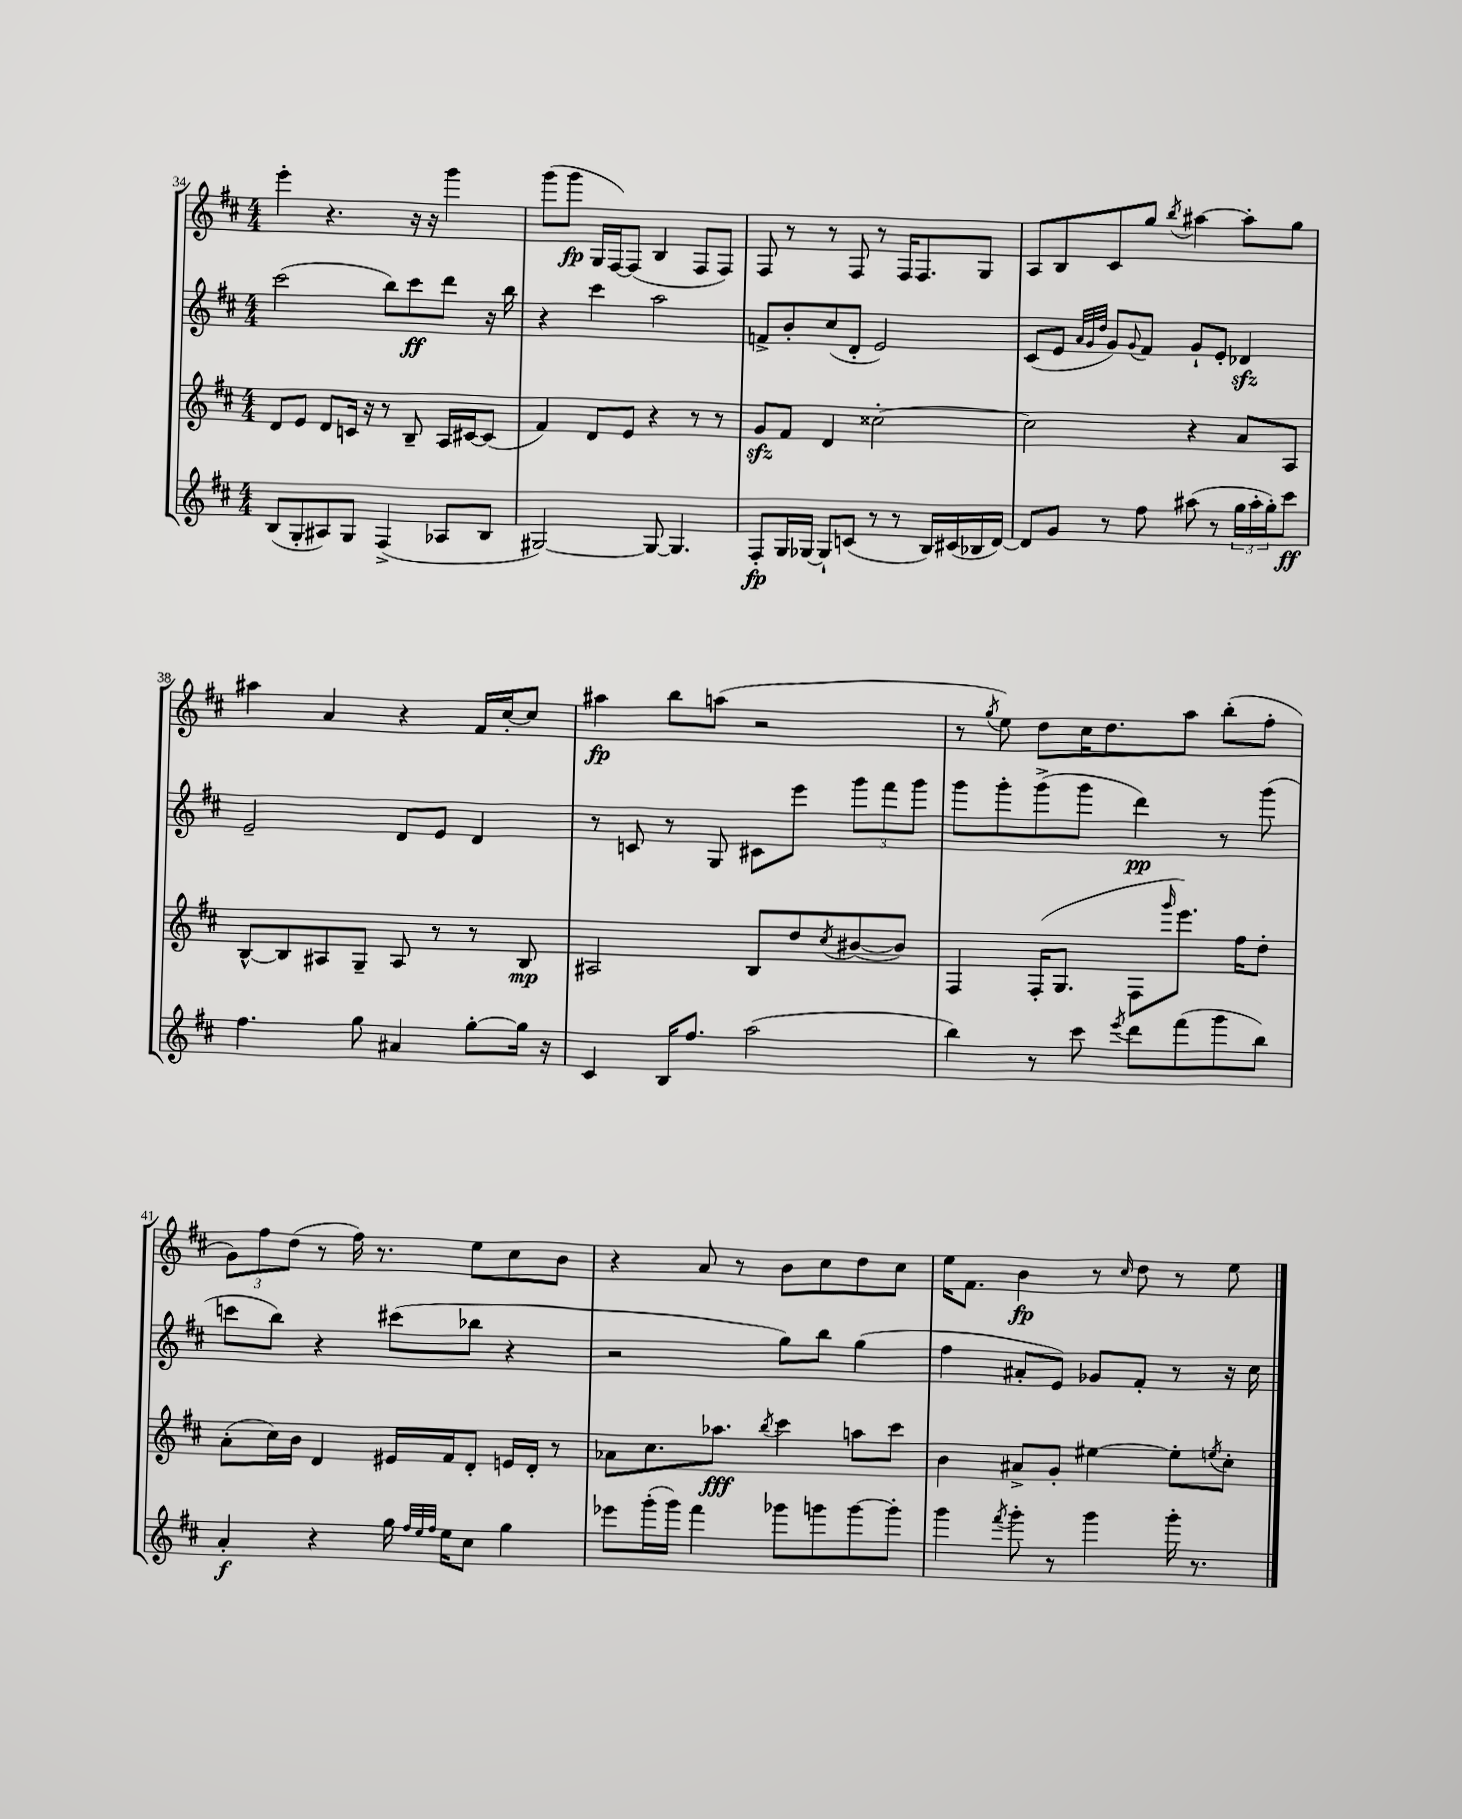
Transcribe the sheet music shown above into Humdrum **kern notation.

**kern	**kern	**kern	**kern
*staff4	*staff3	*staff2	*staff1
*clefG2	*clefG2	*clefG2	*clefG2
*k[f#c#]	*k[f#c#]	*k[f#c#]	*k[f#c#]
*M4/4	*M4/4	*M4/4	*M4/4
(8B	8d	(2ccc#	4eee'
8G'	8e	.	.
8A#)	8d	.	4.r
8G	16c	.	.
.	16r	.	.
(4F#^	8r	8bb)	.
.	8B~	8ccc#	16r
.	.	.	16r
8A-	16A	8ddd	4ggg
.	[16c#	.	.
8B	(8c#]	16r	.
.	.	16bb	.
=	=	=	=
[2G#)	4f#)	4r	(8ggg
.	.	.	8ggg
.	8d	4ccc#	16G
.	.	.	[16F#)
.	8e	.	(8F#]
8G#_	4r	2aa	4B
4.G#]	.	.	.
.	8r	.	8F#
.	8r	.	8F#)
=	=	=	=
8F#'	8g	8f^	8F#
16G	8f#	8b'	8r
[16G-	.	.	.
8G-`]	4d	(8cc#	8r
(8c	.	8d'	8F#
8r	[2cc##'	2e)	8r
8r	.	.	16F#
.	.	.	8.F#
16B)	.	.	.
(16c#	.	.	.
16B-	.	.	8G
[16d)	.	.	.
=	=	=	=
8d]	2cc##]	(8c#	8A
8g	.	8e	8B
.	.	32qqa	.
.	.	32qqg	.
.	.	32qqdd	.
8r	.	8g)	8c#
.	.	8qqg	.
8ff#	.	8f#	8gg
.	.	.	8qbb
(8aa#	4r	8g`	[4aa#
8r	.	8e'	.
24gg	8a	4d-	8aa#']
24aa#'	.	.	.
24gg')	.	.	.
8ccc#	8A	.	8gg
=	=	=	=
4.ff#	[8B^^	2e~	4aa#
.	8B]	.	.
.	8A#	.	4a
8gg	8G~	.	.
4a#	8A#	8d	4r
.	8r	8e	.
[8gg'	8r	4d	16f#
.	.	.	[16cc#'
16gg]	8B	.	8cc#]
16r	.	.	.
=	=	=	=
4c#	2A#	8r	4aa#
.	.	8c	.
16B	.	8r	8bb
8.ff#	.	.	.
.	.	8G	(8aa
(2aa	8B	8c#	2r
.	8dd	8eee	.
.	8qcc#	.	.
.	([8b#	12ggg	.
.	.	12fff#	.
.	8b#])	.	.
.	.	12ggg	.
=	=	=	=
4bb)	4F#	8ggg	8r
.	.	.	8qgg
.	.	8ggg'	8ee)
8r	(16F#'	(8ggg^	8dd
.	8.G	.	.
8ccc#	.	8ggg	16cc#
.	.	.	8.dd
8qeee	.	.	.
8ddd	8F#	4ddd)	.
.	16qqggg	.	.
(8fff#	8.eee)	.	8aa
8ggg	.	8r	(8bb'
.	16ff#	.	.
8bb)	8dd'	(8ggg	8ff#'
=	=	=	=
4a'	(8a'	8ccc	12g)
.	.	.	12ff#
.	16cc#)	8bb)	.
.	.	.	(12dd
.	16b	.	.
4r	4d	4r	8r
.	.	.	16ff#)
.	.	.	8.r
16gg	16e#	(8ccc#	.
32qqff#	.	.	.
32qqee	.	.	.
32qqff#	.	.	.
16ee	16f#	.	.
8cc#	8d'	8bb-	8ee
4gg	16e	4r	8cc#
.	16d'	.	.
.	8r	.	8b
=	=	=	=
8eee-	8a-	2r	4r
(16ggg'	8.cc#	.	.
16ggg)	.	.	.
4fff#	.	.	8a
.	8.aa-	.	.
.	.	.	8r
.	8qbb	.	.
8ggg-	4ccc#	8gg)	8b
8ggg	.	8bb	8cc#
[8ggg	8aa	(4gg	8dd
8ggg']	8ccc#	.	8cc#
=	=	=	=
4ggg	4b	4ff#	16ee
.	.	.	8.f#
8qfff#	.	.	.
8ggg'	8a#^	8a#'	4b
8r	8g'	8e)	.
4ggg	[4ee#	8g-	8r
.	.	.	16qqcc#
.	.	8f#'	8dd
16ggg'	8ee#']	8r	8r
8.r	.	.	.
.	8qee	.	.
.	8cc#'	16r	8ee
.	.	16cc#	.
==	==	==	==
*-	*-	*-	*-
